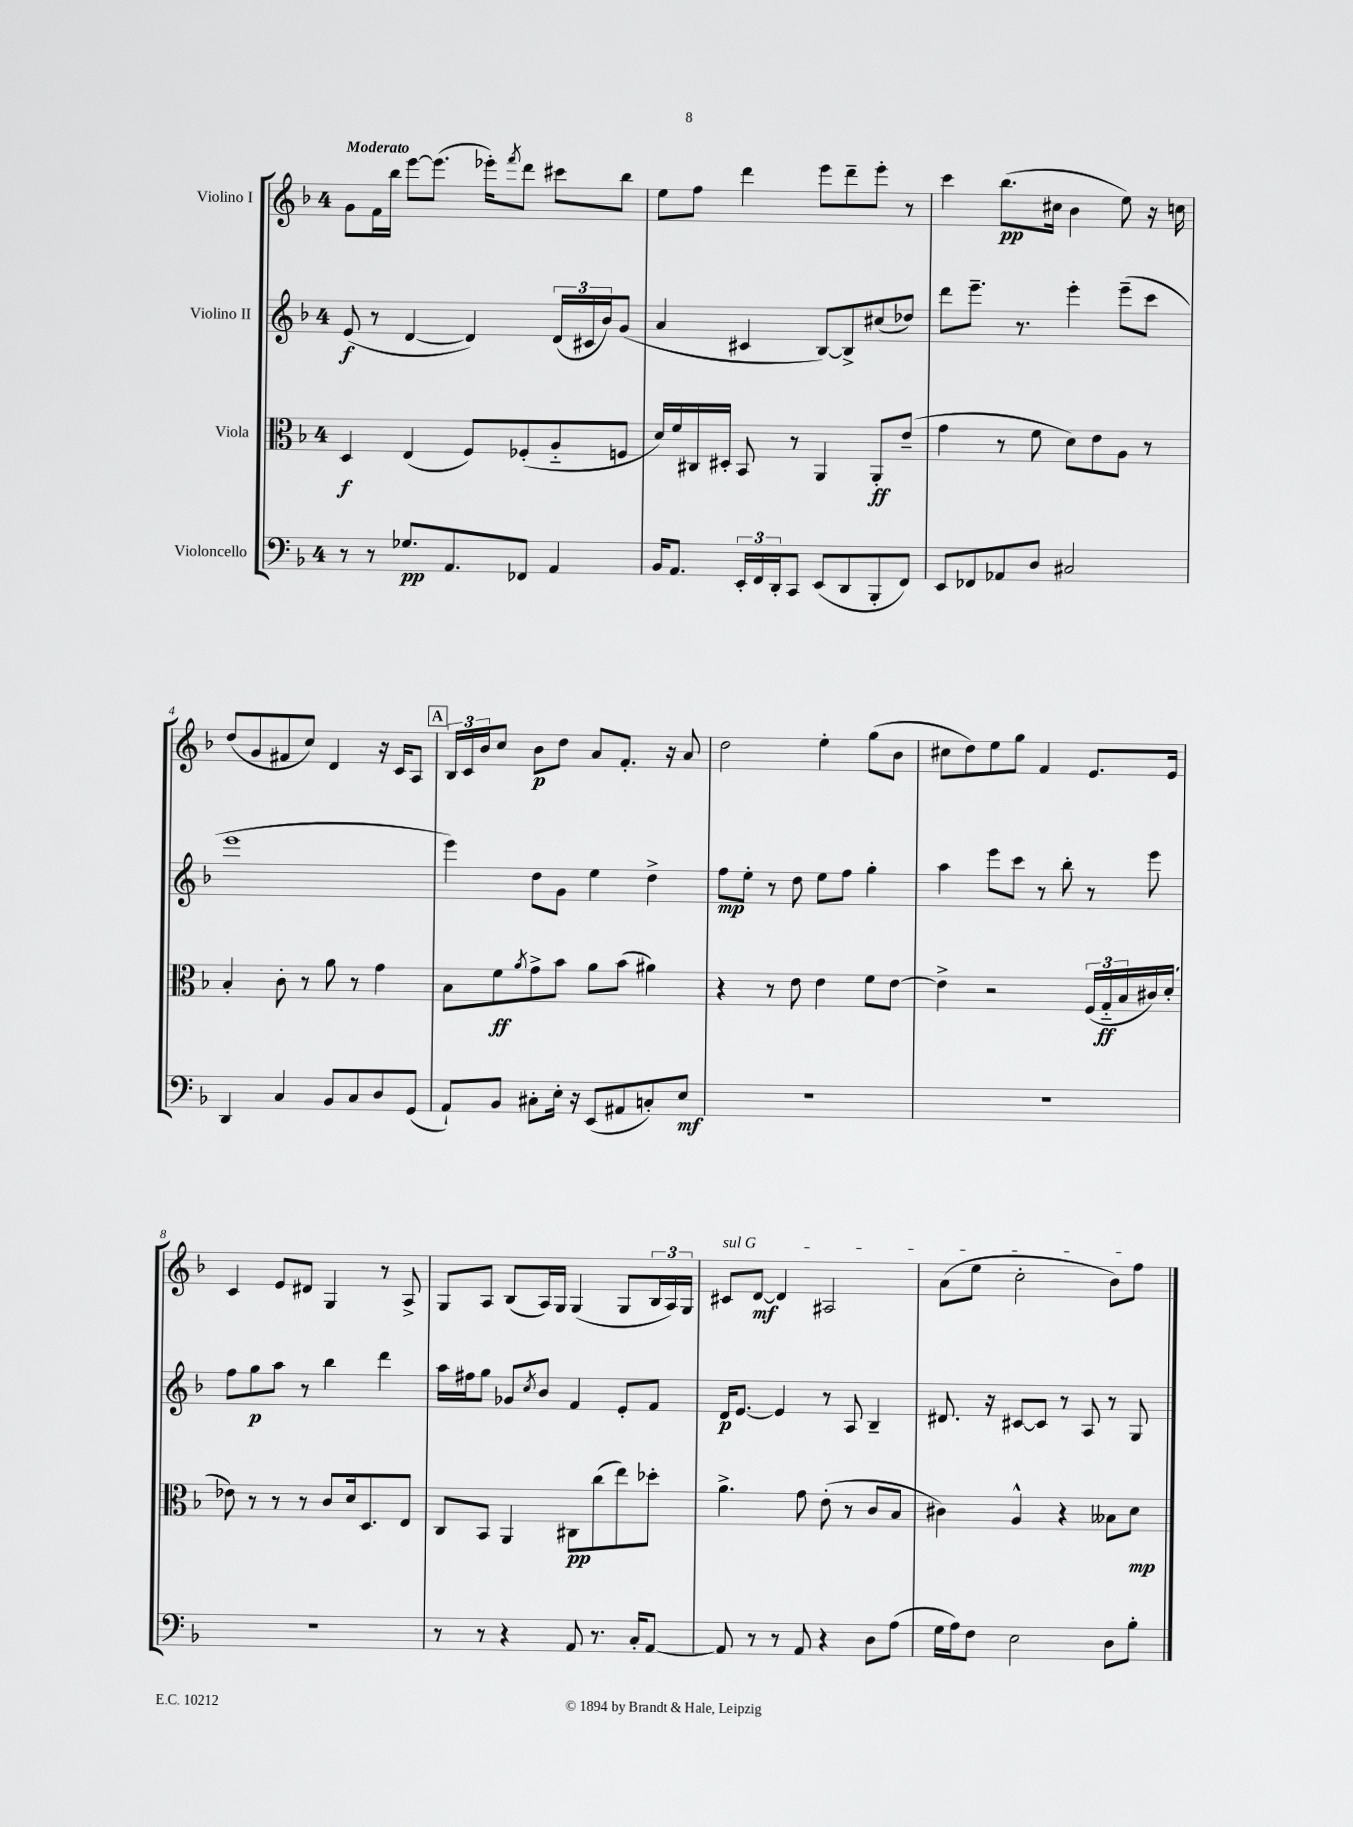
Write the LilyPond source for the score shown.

<<
\new StaffGroup <<
\new Staff = "s0" \with { instrumentName = "Violino I" } {
    \clef treble \key f \major \once \override Staff.TimeSignature.style = #'single-digit \time 4/4 \tempo "Moderato"
    g'8 f'16 bes''16 e'''8~ e'''8.( ees'''16-.) \acciaccatura { f'''8 } d'''8 cis'''8 bes''8 |
    e''8 f''8 d'''4 e'''8 d'''8-- e'''8-. r8 |
    c'''4 bes''8.\pp( cis''16 bes'4 e''8) r16 c''16 |
    d''8( g'8 fis'8 c''8) d'4 r16 c'16 a8 |
    \mark \markup { \box "A" } \tuplet 3/2 { bes16 c'16 bes'16 } c''8 bes'8\p d''8 a'8 f'8.-. r16 a'8 |
    d''2 e''4-. g''8( bes'8 |
    cis''8 d''8) e''8 g''8 f'4 e'8. e'16 |
    c'4 e'8 dis'8 g4 r8 a8-> |
    g8 a8 bes8( a16) g16 g4( g8 \tuplet 3/2 { bes16 a16) g16 } |
    \once \override TextSpanner.bound-details.left.text = \markup { \italic "sul G" } cis'8\startTextSpan d'8~\mf d'4 ais2 |
    a'8( e''8 c''2-. bes'8) f''8\stopTextSpan \bar "|." |
}
\new Staff = "s1" \with { instrumentName = "Violino II" } {
    \clef treble \key f \major \once \override Staff.TimeSignature.style = #'single-digit \time 4/4
    e'8\f( r8 d'4~ d'4) \tuplet 3/2 { d'16( cis'16 bes'16) } g'8( |
    a'4 cis'4 bes8~) bes8-> cis''8( des''8) |
    d'''8 e'''8.-- r8. e'''4-. e'''8--( c'''8 |
    e'''1 |
    \mark \markup { \box "A" } e'''4) d''8 g'8 e''4 d''4-> |
    f''8\mp e''8-. r8 d''8 e''8 f''8 g''4-. |
    a''4 e'''8 c'''8 r8 bes''8-. r8 e'''8 |
    f''8 g''8\p a''8 r8 bes''4 d'''4 |
    a''16 fis''16 g''8 ges'8 \acciaccatura { c''8 } bes'8 f'4 e'8-. f'8 |
    d'16\p e'8.~ e'4 r8 a8 bes4-- |
    dis'8. r16 cis'8~ cis'8 r8 a8 r8 g8 \bar "|." |
}
\new Staff = "s2" \with { instrumentName = "Viola" } {
    \clef alto \key f \major \once \override Staff.TimeSignature.style = #'single-digit \time 4/4
    d4\f e4( f8) fes8-.( a8-_ f8 |
    d'16) f'16 cis16 dis16-. bes,8 r8 a,4 a,8-.\ff e'8--( |
    g'4 r8 f'8 d'8) e'8 a8 r8 |
    bes4-. c'8-. r8 a'8 r8 g'4 |
    \mark \markup { \box "A" } bes8 f'8\ff \acciaccatura { a'8 } g'8-> bes'8 a'8 bes'8( ais'4) |
    r4 r8 e'8 e'4 f'8 e'8~ |
    e'4-> r2 \tuplet 3/2 { f16( g16-_\ff bes16 } cis'16) d'16-.( |
    ees'8) r8 r8 r8 c'8 d'16 d8. e8 |
    c8 bes,8 a,4 cis8\pp c''8( e''8) des''8-. |
    a'4.-> g'8 e'8-.( r8 c'8 bes8 |
    cis'4) a4-^ r4 beses8 d'8\mp \bar "|." |
}
\new Staff = "s3" \with { instrumentName = "Violoncello" } {
    \clef bass \key f \major \once \override Staff.TimeSignature.style = #'single-digit \time 4/4
    r8 r8 ges8.\pp a,8. fes,8 a,4 |
    bes,16 a,8. \tuplet 3/2 { e,16-. f,16 d,16-. } c,8 e,8( d,8 bes,,8-. f,8) |
    e,8 fes,8 aes,8 d8 cis2 |
    d,4 c4 bes,8 c8 d8 g,8( |
    \mark \markup { \box "A" } a,8-!) bes,8 cis8-. e16-. r16 e,8( ais,8 c8-.) e8\mf |
    R1 |
    R1 |
    R1 |
    r8 r8 r4 a,8 r8. c16-. a,8~ |
    a,8 r8 r8 a,8 r4 d8 a8( |
    g16 a16) f8 e2 d8 bes8-. \bar "|." |
}
>>
>>
